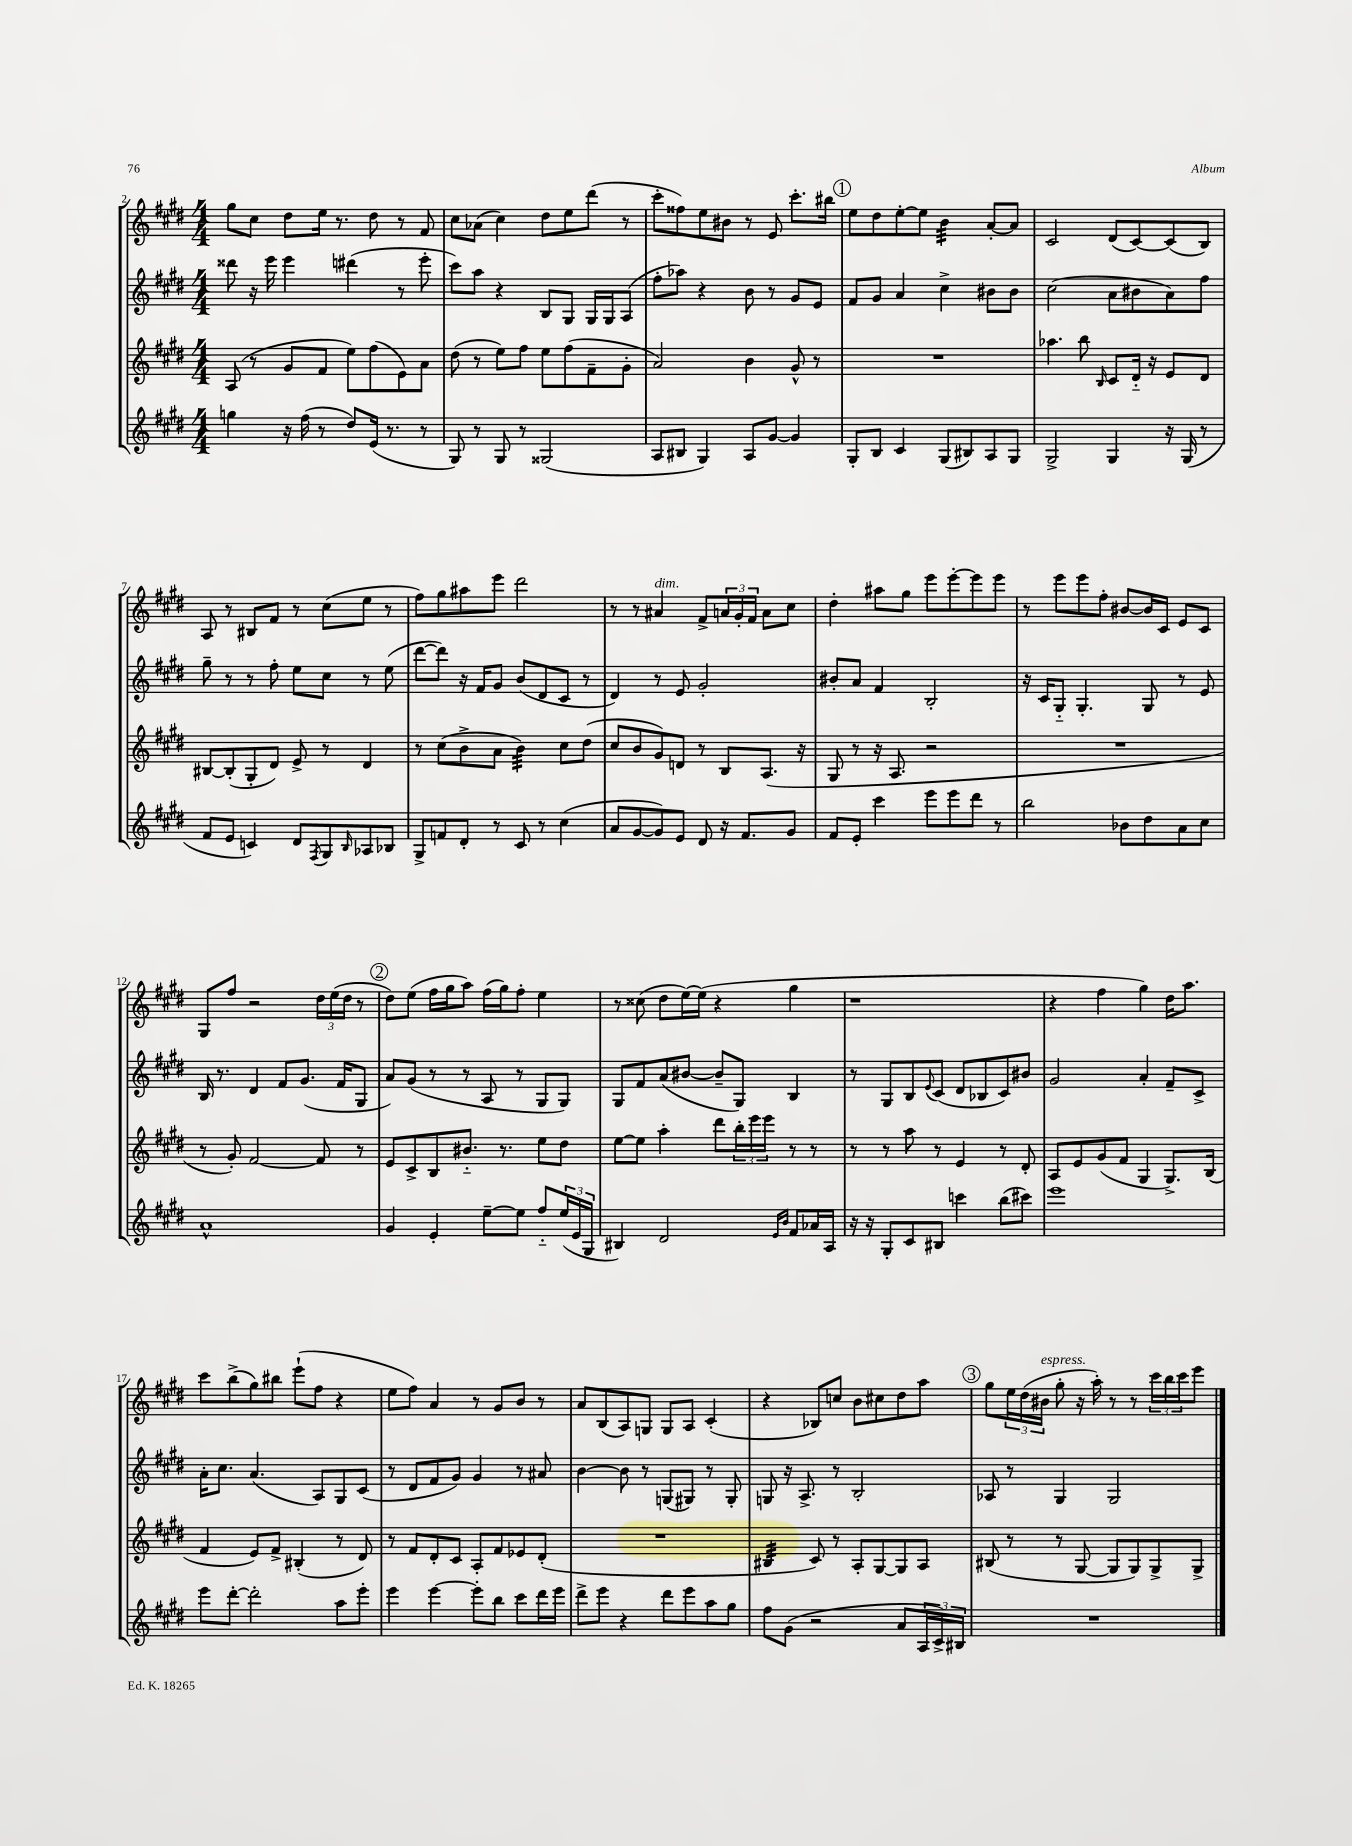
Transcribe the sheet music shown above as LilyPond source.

<<
\new StaffGroup <<
\new Staff = "s0" {
    \clef treble \key e \major \numericTimeSignature \time 4/4
    gis''8 cis''8 dis''8 e''16 r8. dis''8 r8 fis'8 |
    cis''8 aes'8( cis''4) dis''8 e''8 dis'''8( r8 |
    cis'''8-. fisis''8) e''8 bis'8 r8 e'8 cis'''8.-. bis''16 |
    \mark \markup { \circle "1" } e''8 dis''8 e''8~-. e''8 b'4:32 a'8~-. a'8 |
    cis'2 dis'8( cis'8~) cis'8( b8) |
    a8 r8 bis8 fis'8 r8 cis''8( e''8 r8 |
    fis''8) gis''8 ais''8 e'''8 dis'''2 |
    r8 r8 ais'4^\markup { \italic "dim." } fis'8-> \tuplet 3/2 { a'16 gis'16-. fis'16 } a'8 cis''8 |
    dis''4-. ais''8 gis''8 e'''8 e'''8~-. e'''8 e'''8 |
    r8 e'''8 e'''8 fis''8-. bis'8~ bis'16 cis'16 e'8 cis'8 |
    gis8 fis''8 r2 \tuplet 3/2 { dis''16 e''16( dis''16 } r8 |
    \mark \markup { \circle "2" } dis''8) e''8( fis''16 gis''16 a''8) fis''16( gis''16) fis''8-. e''4 |
    r8 cisis''8( dis''8 e''16~) e''16( r4 gis''4 |
    r1 |
    r4 fis''4 gis''4) dis''16 a''8. |
    cis'''8 b''8->( gis''8) bis''8 e'''8-!( fis''8 r4 |
    e''8 fis''8) a'4 r8 gis'8 b'8 r8 |
    a'8 b8( a8) g8 g8 a8 cis'4-.( |
    r4 bes8) c''8 b'8 cis''8 dis''8 a''8 |
    \mark \markup { \circle "3" } gis''8 \tuplet 3/2 { e''16 dis''16( bis'16^\markup { \italic "espress." } } gis''8-. r16 a''16-.) r8 r8 \tuplet 3/2 { cis'''16 b''16 cis'''16 } e'''8 \bar "|." |
}
\new Staff = "s1" {
    \clef treble \key e \major \numericTimeSignature \time 4/4
    disis'''8 r16 e'''16 e'''4 dis'''4( r8 e'''8-. |
    cis'''8) a''8 r4 b8 gis8 gis16 gis16 a8( |
    fis''8-. aes''8) r4 b'8 r8 gis'8 e'8 |
    \mark \markup { \circle "1" } fis'8 gis'8 a'4 cis''4-> bis'8 bis'8 |
    cis''2( a'8 bis'8 a'8) fis''8 |
    gis''8-- r8 r8 fis''8-. e''8 cis''8 r8 e''8( |
    dis'''8~ dis'''8) r16 fis'16 gis'8 b'8( dis'8 cis'8 r8 |
    dis'4) r8 e'8 gis'2-. |
    bis'8-. a'8 fis'4 b2-. |
    r16 cis'16 gis8-_ gis4.-. gis8 r8 e'8 |
    b16 r8. dis'4 fis'8 gis'8.( fis'16 gis8 |
    \mark \markup { \circle "2" } a'8) gis'8( r8 r8 a8 r8 gis8 gis8) |
    gis8 fis'8 a'8( bis'8~ bis'8-- gis8) b4 |
    r8 gis8 b8 \appoggiatura { e'8 } cis'8( dis'8 bes8 cis'8) bis'8 |
    gis'2 a'4-. fis'8-- cis'8-> |
    a'16-. cis''8. a'4.( a8) gis8 cis'8( |
    r8 dis'8 fis'8 gis'8) gis'4 r8 ais'8 |
    b'4~ b'8 r8 g8( gis8) r8 gis8-. |
    g8 r16 a8.-> r8 b2-. |
    \mark \markup { \circle "3" } aes8 r8 gis4 gis2 \bar "|." |
}
\new Staff = "s2" {
    \clef treble \key e \major \numericTimeSignature \time 4/4
    a8( r8 gis'8 fis'8 e''8) fis''8( e'8) a'8 |
    dis''8( r8 e''8) fis''8 e''8 fis''8( fis'8-- gis'8-. |
    a'2) b'4 gis'8-^ r8 |
    \mark \markup { \circle "1" } R1 |
    aes''4. b''8 \grace { b16 } cis'8 dis'16-_ r16 e'8 dis'8 |
    bis8~ bis8-.( gis8-. dis'8) e'8-> r8 dis'4 |
    r8 cis''8( b'8-> a'8 b'4:32) cis''8 dis''8( |
    cis''8 b'8 gis'8) d'8 r8 b8 a8.( r16 |
    gis8 r8 r16 a8. r2 |
    R1 |
    r8 gis'8-.) fis'2~ fis'8 r8 |
    \mark \markup { \circle "2" } e'8 cis'8-> b8 bis'8.-_ r8. e''8 dis''8 |
    e''8~ e''8 a''4-. dis'''8 \tuplet 3/2 { b''16-. e'''16 e'''16 } r8 r8 |
    r8 r8 a''8 r8 e'4 r8 dis'8-. |
    a8 e'8 gis'8( fis'8 gis4 gis8.->) b16( |
    fis'4 e'8) fis'8-> bis4-.( r8 dis'8) |
    r8 fis'8 dis'8-. cis'8 a8-. fis'8 ees'8 dis'8-.( |
    R1 |
    bis4:32 cis'8) r8 a8-. gis8~ gis8 a8 |
    \mark \markup { \circle "3" } bis8( r8 r8 gis8~ gis8 gis8) gis8-> gis8-> \bar "|." |
}
\new Staff = "s3" {
    \clef treble \key e \major \numericTimeSignature \time 4/4
    g''4 r16 fis''16( r8 dis''8) e'16( r8. r8 |
    gis8) r8 gis8 r8 gisis2( |
    a8 bis8 gis4) a8 gis'8~ gis'4 |
    \mark \markup { \circle "1" } gis8-. b8 cis'4 gis8( bis8) a8 gis8 |
    gis2-> gis4 r16 gis16( r8 |
    fis'8 e'8 c'4) dis'8 \acciaccatura { fis8 } gis8 \grace { b16 } aes8 bes8 |
    gis8-> f'8 dis'8-. r8 cis'8 r8 cis''4( |
    a'8 gis'8~ gis'8) e'8 dis'8 r16 fis'8. gis'8 |
    fis'8 e'8-. cis'''4 e'''8 e'''8 dis'''8 r8 |
    b''2 bes'8 dis''8 a'8 cis''8 |
    a'1-^ |
    \mark \markup { \circle "2" } gis'4 e'4-. e''8~-- e''8 fis''8-_ \tuplet 3/2 { e''16( e'16 gis16 } |
    bis4) dis'2 \grace { e'16 b'16 } fis'8 aes'16 a16 |
    r16 r16 gis8-. cis'8 bis8 c'''4 b''8( cis'''8) |
    e'''1 |
    e'''8 dis'''8~-. dis'''2-. a''8 e'''8-. |
    e'''4 e'''4~ e'''8-. b''8 cis'''8 dis'''16 e'''16 |
    dis'''8-> e'''8 r4 dis'''8 e'''8 a''8 gis''8 |
    fis''8 gis'8( r2 a'8 \tuplet 3/2 { a16 cis'16->) bis16 } |
    \mark \markup { \circle "3" } R1 \bar "|." |
}
>>
>>
\layout { \context { \Score currentBarNumber = #2 } }
